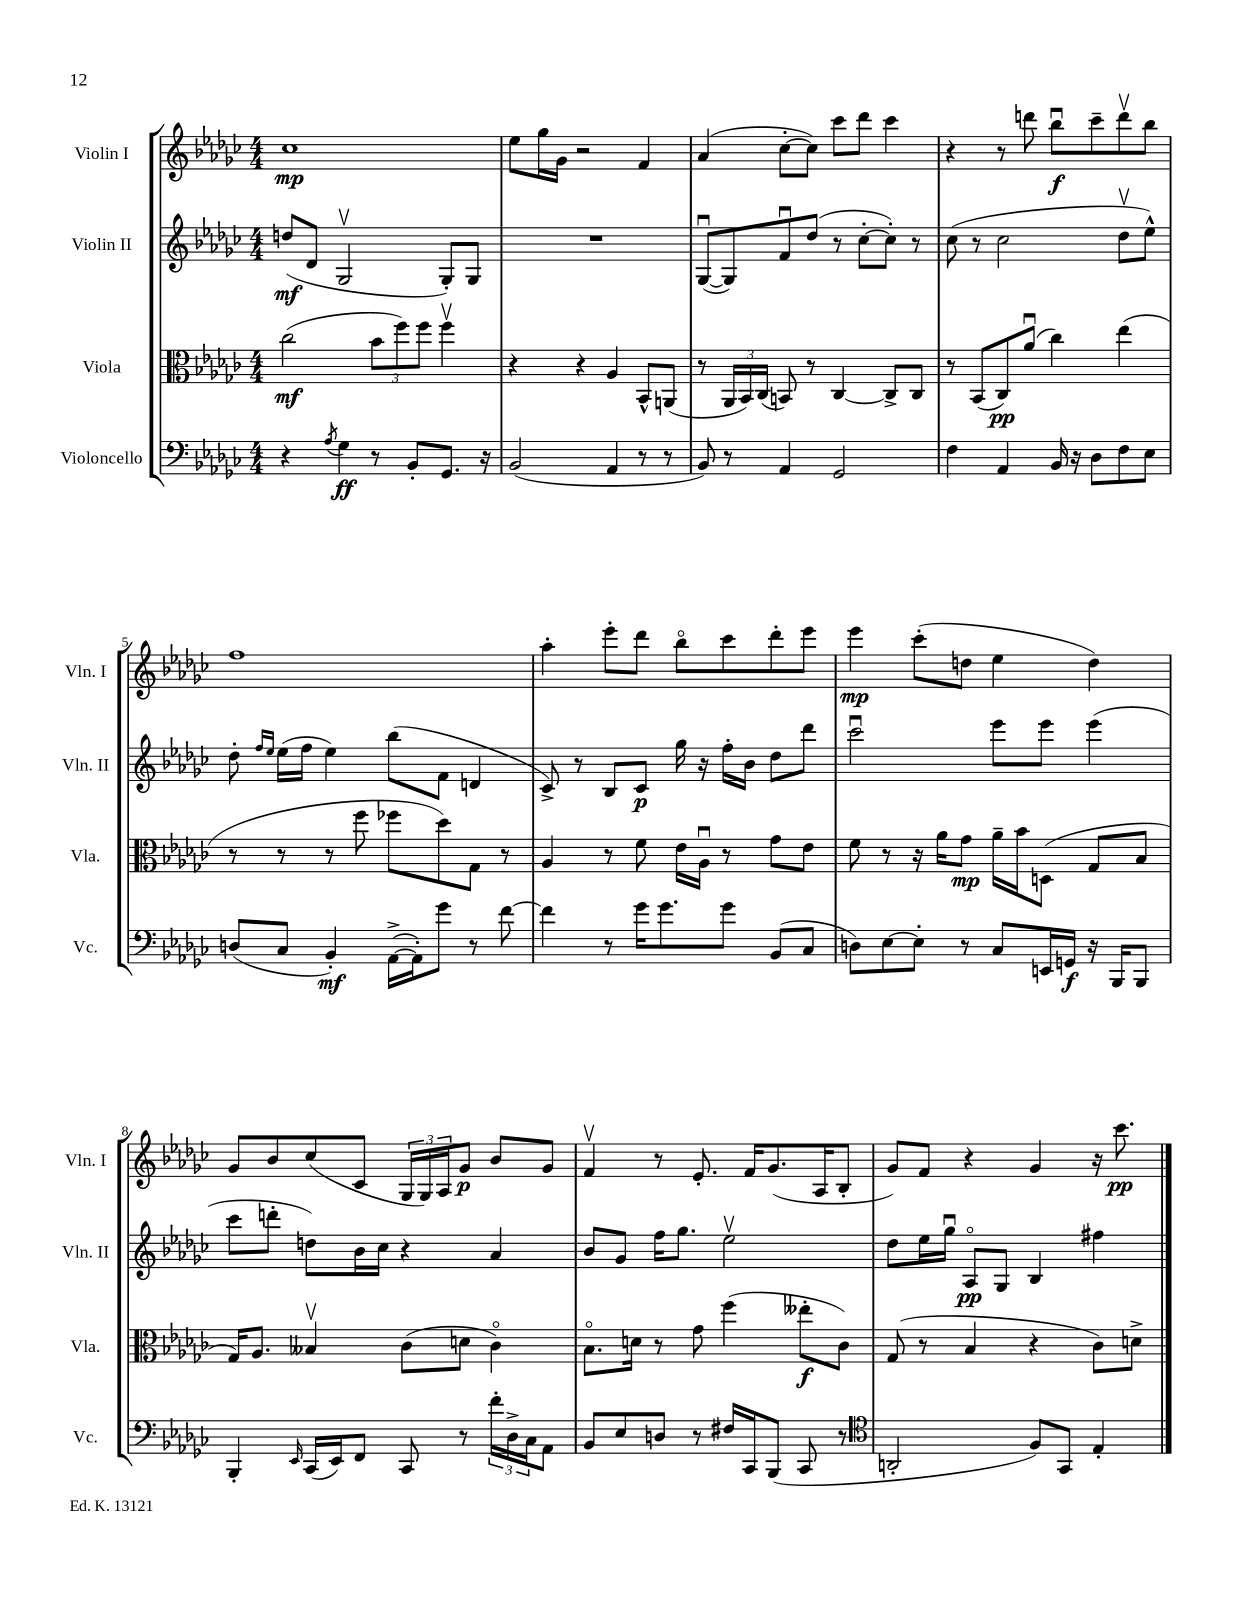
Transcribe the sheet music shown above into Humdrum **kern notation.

**kern	**kern	**kern	**kern
*staff4	*staff3	*staff2	*staff1
*clefF4	*clefC3	*clefG2	*clefG2
*k[b-e-a-d-g-c-]	*k[b-e-a-d-g-c-]	*k[b-e-a-d-g-c-]	*k[b-e-a-d-g-c-]
*M4/4	*M4/4	*M4/4	*M4/4
4r	(2cc-	(8dd	1cc-
.	.	8d-	.
8qA-	.	.	.
4G-	.	2G-v	.
8r	12b-	.	.
.	12ff)	.	.
8BB-'	.	.	.
.	12ff	.	.
8.GG-	4ffv	8G-')	.
.	.	8G-	.
16r	.	.	.
=	=	=	=
(2BB-	4r	1r	8ee-
.	.	.	16gg-
.	.	.	16g-
.	4r	.	2r
4AA-	4A-	.	.
8r	8BB-^^	.	4f
8r	(8AA	.	.
=	=	=	=
8BB-)	8r	([8G-u	(4a-
8r	24AA-	8G-])	.
.	24BB-)	.	.
.	(24C-	.	.
4AA-	8BB)	8fu	[8cc-'
.	8r	(8dd-	8cc-])
2GG-	[4C-	8r	8ccc-
.	.	[8cc-'	8ddd-
.	8C-^]	8cc-'])	4ccc-
.	8C-	8r	.
=	=	=	=
4F	8r	(8cc-	4r
.	(8BB-	8r	.
4AA-	8C-)	2cc-	8r
.	(8a-u	.	8ddd
16BB-	4cc-)	.	8bb-u
16r	.	.	.
8D-	.	.	8ccc-~
8F	(4ee-	8dd-v	8dddv
8E-	.	8ee-^^)	8bb-
=	=	=	=
(8D	8r	8dd-'	1ff
.	.	16qqff	.
.	.	16qqee-	.
8C-	8r	(16ee-	.
.	.	16ff	.
4BB-')	8r	4ee-)	.
.	8ff	.	.
([16AA-^	8ff-	(8bb-	.
16AA-'])	.	.	.
8g-	8dd-)	8f	.
8r	8G-	4d	.
[8f	8r	.	.
=	=	=	=
4f]	4A-	8c-^)	4aa-'
.	.	8r	.
8r	8r	8B-	8eee-'
16g-	8f	8c-	8ddd-
8.g-	.	.	.
.	16e-	16gg-	8bb-o
.	16A-u	16r	.
8g-	8r	16ff'	8ccc-
.	.	16b-	.
(8BB-	8g-	8dd-	8ddd-'
8C-	8e-	8ddd-	8eee-
=	=	=	=
8D)	8f	2ccc-u	4eee-
[8E-	8r	.	.
8E-']	16r	.	(8ccc-'
.	16a-	.	.
8r	8g-	.	8dd
8C-	16a-~	8eee-	4ee-
.	16b-	.	.
16EE	(8D	8eee-	.
16GG	.	.	.
16r	8G-	(4eee-	4dd)
16BBB-	.	.	.
8BBB-	8B-	.	.
=	=	=	=
4BBB-'	16G-)	8ccc-	8g-
.	8.A-	.	.
.	.	8ddd'	8b-
16qqEE-	.	.	.
(16CC-	4B--v	8dd)	(8cc-
16EE-)	.	.	.
8FF	.	16b-	8c-
.	.	16cc-	.
8CC-	(8c-	4r	24G-
.	.	.	24G-)
.	.	.	24A-
8r	8d	.	8g-
24f'	4c-o)	4a-	8b-
24D-^	.	.	.
24C-	.	.	.
8AA-	.	.	8g-
=	=	=	=
8BB-	8.B-o	8b-	4fv
8E-	.	8g-	.
.	16d	.	.
8D	8r	16ff	8r
.	.	8.gg-	.
8r	8g-	.	8.e-'
16F#	(4ff	2ee-v	.
16CC-	.	.	16f
(8BBB-	.	.	(8.g-
8CC-	8ee--'	.	.
.	.	.	16A-
8r	8c-)	.	8B-'
=	=	=	=
*clefC4	*	*	*
2AA'	(8G-	8dd-	8g-)
.	8r	16ee-	8f
.	.	16gg-u	.
.	4B-	8A-o	4r
.	.	8G-	.
8F)	4r	4B-	4g-
8GG-	.	.	.
4E-'	8c-)	4ff#	16r
.	.	.	8.ccc-
.	8d^	.	.
==	==	==	==
*-	*-	*-	*-
